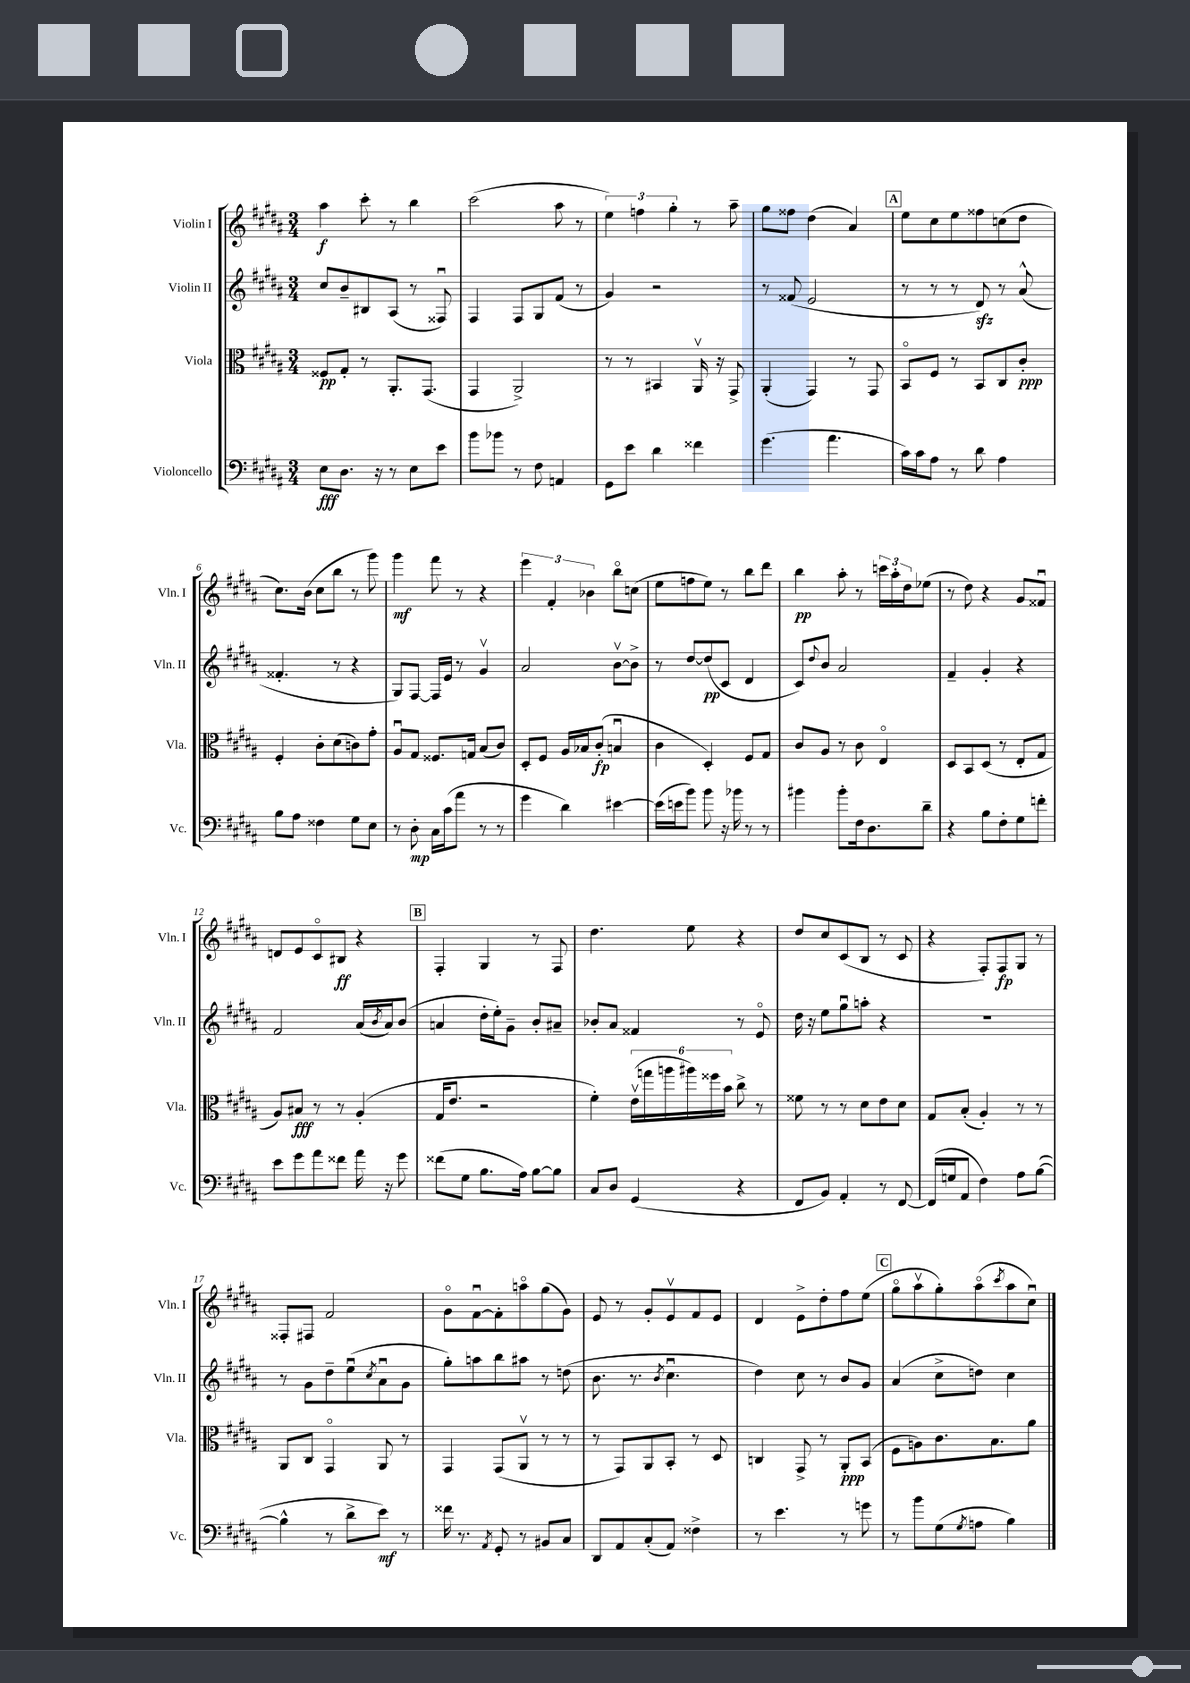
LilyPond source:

<<
\new StaffGroup <<
\new Staff = "s0" \with { instrumentName = "Violin I" shortInstrumentName = "Vln. I" } {
    \clef treble \key b \major \numericTimeSignature \time 3/4
    ais''4\f cis'''8-. r8 b''4 |
    cis'''2( ais''8 r8 |
    \tuplet 3/2 { e''4) f''4 gis''4-. } r8 ais''8-- |
    gis''8 fisis''8 dis''4( ais'4) |
    \mark \markup { \box "A" } e''8 cis''8 e''8 fisis''8 c''8( dis''8 |
    cis''8.) b'16( cis''8 b''8 r8 gis'''8) |
    gis'''4\mf fis'''8 r8 r4 |
    \tuplet 3/2 { e'''4 fis'4-. bes'4 } b''8\flageolet c''8( |
    e''8 f''8 e''8) r8 b''8 dis'''8 |
    b''4\pp ais''8-. r8 \tuplet 3/2 { c'''16 ais''16-. dis''16 } ees''8( |
    r8 dis''8) r4 gis'8 fisis'8\downbow |
    d'8 e'8 cis'8\flageolet bis8\ff r4 |
    \mark \markup { \box "B" } fis4-. gis4 r8 fis8 |
    dis''4. e''8 r4 |
    dis''8 cis''8 cis'8( b8 r8 cis'8 |
    r4 fis8-.) fis8\fp gis8 r8 |
    fisis8-. fis8 fis'2 |
    gis'8\flageolet fis'8~\downbow fis'8-. a''8\flageolet gis''8( gis'8) |
    e'8 r8 gis'8-. e'8\upbow fis'8 e'8 |
    dis'4 e'8-> dis''8-. fis''8 e''8( |
    \mark \markup { \box "C" } gis''8\flageolet ais''8\upbow gis''8-.) ais''8\flageolet( \acciaccatura { cis'''8 } ais''8 cis''8\downbow) \bar "|." |
}
\new Staff = "s1" \with { instrumentName = "Violin II" shortInstrumentName = "Vln. II" } {
    \clef treble \key b \major \numericTimeSignature \time 3/4
    cis''8 b'8-- bis8 ais8( r8 fisis8\downbow) |
    fis4 fis8 gis8 fis'8( r8 |
    gis'4) r2 |
    r8 fisis'8( e'2 |
    \mark \markup { \box "A" } r8 r8 r8 dis'8\sfz) r8 ais'8-^( |
    fisis'4.-. r8 r4 |
    gis8) fis8~ fis16 e'16 r8 gis'4\upbow |
    ais'2 b'8~\upbow b'8-> |
    r8 dis''8~ dis''8\pp( cis'8 dis'4 |
    cis'8) \appoggiatura { dis''8 } b'8 ais'2 |
    fis'4-- gis'4-. r4 |
    fis'2 ais'16( \acciaccatura { b'8 } ais'16) b'8( |
    \mark \markup { \box "B" } a'4 dis''16-. e''16-.) gis'8-- b'8-. ais'8-- |
    bes'8-. ais'8 fisis'4 r8 e'8\flageolet |
    dis''16 r16 e''8 gis''8\downbow a''8-. r4 |
    R2. |
    r8 gis'8 dis''8-- e''8\downbow( \acciaccatura { cis''8 } ais'8\downbow gis'8 |
    gis''8-.) a''8 b''8 ais''8 r8 d''8( |
    b'8. r8. \acciaccatura { b'8 } cis''4.\downbow |
    dis''4) cis''8 r8 b'8 gis'8 |
    \mark \markup { \box "C" } ais'4( cis''8-> d''8) cis''4 \bar "|." |
}
\new Staff = "s2" \with { instrumentName = "Viola" shortInstrumentName = "Vla." } {
    \clef alto \key b \major \numericTimeSignature \time 3/4
    fisis8\pp gis8-. r8 ais,8.-. gis,8.( |
    gis,4 ais,2->) |
    r8 r8 bis,4 ais,16\upbow r16 gis,8-> |
    ais,4-.( gis,4) r8 gis,8 |
    \mark \markup { \box "A" } b,8\flageolet fis8 r8 b,8 cis8 cis'8-.\ppp |
    fis4-. cis'8-. dis'8( c'8) gis'8-. |
    ais8\downbow gis8 fisis8. g16 b8( cis'8) |
    dis8-. fis8 ais16 bes16 cis'8-.\fp( b4\downbow |
    cis'4 dis4-.) fis8 gis8 |
    cis'8 ais8 r8 cis'8 e4\flageolet |
    dis8 b,8 dis8( r8 e8-. gis8 |
    ais8) bis8\fff r8 r8 ais4-.( |
    \mark \markup { \box "B" } gis16 e'8. r2 |
    fis'4-.) \tuplet 6/4 { e'16\upbow( g''16 a''16 ais''16) fisis''16 b'16 } cis''8-> r8 |
    fisis'8 r8 r8 dis'8 e'8 dis'8 |
    gis8 b8-.( ais4-.) r8 r8 |
    ais,8 cis8 gis,4\flageolet ais,8 r8 |
    gis,4 gis,8( ais,8\upbow r8 r8 |
    r8 gis,8) ais,8 b,8-. r8 dis8 |
    c4 gis,8-> r8 ais,8-.\ppp b,8( |
    \mark \markup { \box "C" } fis8 a8) cis'8. b8. ais'8 \bar "|." |
}
\new Staff = "s3" \with { instrumentName = "Violoncello" shortInstrumentName = "Vc." } {
    \clef bass \key b \major \numericTimeSignature \time 3/4
    e8\fff dis8. r16 r8 e8 e'8 |
    b'8 bes'8 r8 fis8 a,4 |
    gis,8 e'8 dis'4 fisis'4 |
    gis'4.( ais'4. |
    \mark \markup { \box "A" } cis'16) cis'16 ais8 r8 dis'8 ais4 |
    b8 ais8 fisis4 gis8 e8 |
    r8 dis8-.\mp cis16 cis'16( ais'8 r8 r8 |
    gis'4 dis'4) eis'4~ |
    eis'16( e'16 b'8) b'8 r16 bes'16 r8 r8 |
    bis'4 bis'8-. fis16 dis8. dis'8-- |
    r4 b8 fis8-. gis8 f'8-. |
    e'8 gis'8 ais'8 fisis'8 ais'16 r16 gis'8 |
    \mark \markup { \box "B" } fisis'8( gis8 b8. ais16) b8~ b8 |
    cis8 dis8 gis,4( r4 |
    fis,8 b,8) ais,4-. r8 fis,8~ |
    fis,16( g16 ais,8 fis4) ais8 b8~( |
    b4-^ r8 dis'8-> e'8\mf) r8 |
    fisis'16 r8. \acciaccatura { ais,8 } gis,8-. r8 bis,8 cis8 |
    dis,8 ais,8 cis8-.( ais,8) fisis4-> |
    r8 e'4. r8 g'8 |
    \mark \markup { \box "C" } r8 b'8 gis8( \acciaccatura { gis8 } a8 b4) \bar "|." |
}
>>
>>
